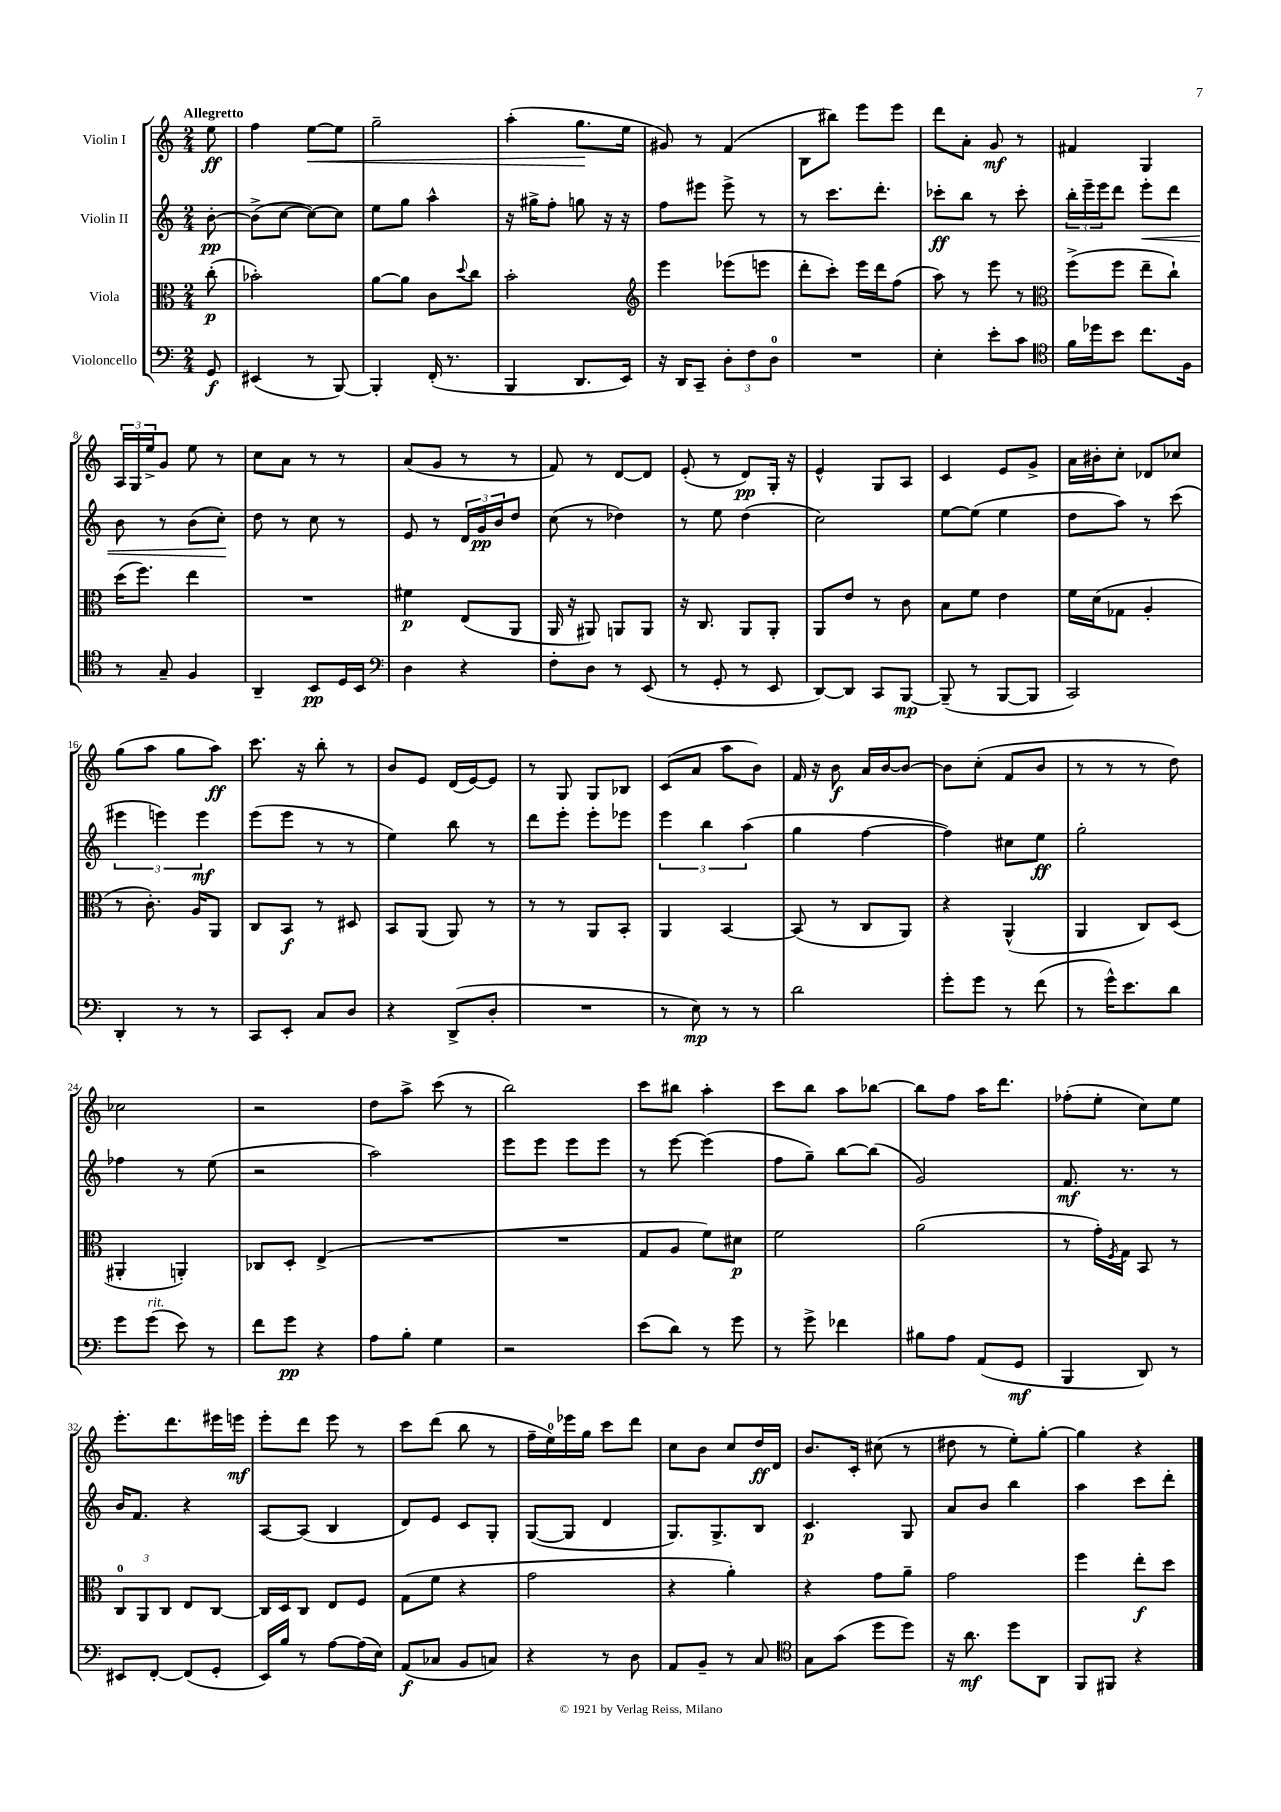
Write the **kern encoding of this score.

**kern	**kern	**kern	**kern
*staff4	*staff3	*staff2	*staff1
*clefF4	*clefC3	*clefG2	*clefG2
*k[]	*k[]	*k[]	*k[]
*M2/4	*M2/4	*M2/4	*M2/4
8GG	(8cc'	[8b'	8ee
=	=	=	=
(4EE#	2b-')	(8b^]	4ff
.	.	[8cc	.
8r	.	8cc_)	[8ee
[8BBB)	.	8cc]	8ee]
=	=	=	=
4BBB']	[8a	8ee	2gg~
.	8a]	8gg	.
(16FF'	8c	4aa^^	.
8.r	.	.	.
.	8qqdd	.	.
.	8cc	.	.
=	=	=	=
4BBB	2b'	16r	(4aa'
.	.	16gg#^	.
.	.	8ff'	.
8.DD	.	8gg	8.gg
.	.	16r	.
16EE)	.	16r	16ee
=	=	=	=
*	*clefG2	*	*
16r	4eee	8ff	8g#)
16DD	.	.	.
8CC~	.	8eee#	8r
12D'	(8eee-	8eee#^	(4f
12F	.	.	.
.	8eee	8r	.
12D	.	.	.
=	=	=	=
2r	8ddd'	8r	8B
.	8ccc')	8.ccc	8bb#)
.	16eee	.	8eee
.	16ddd	8.ddd'	.
.	(8ff	.	8eee
=	=	=	=
4E'	8aa)	8ccc-'	8ddd
.	8r	8bb	8a'
8e'	8eee	8r	8g
8c	8r	8ccc-'	8r
=	=	=	=
*clefC4	*clefC3	*	*
16f	(8ff^	24bb'	4f#
.	.	24eee~	.
16dd-	.	.	.
.	.	24eee	.
8b	8ff	8ddd	.
8.cc	8ee~	8eee'	4G
.	8cc`)	8ddd	.
16F	.	.	.
=	=	=	=
8r	(16dd	8b	24A
.	.	.	24G
.	8.ff)	.	.
.	.	.	24ee^
8G~	.	8r	8g
4F	4ee	(8b	8ee
.	.	8cc')	8r
=	=	=	=
4AA~	2r	8dd	8cc
.	.	8r	8a
8BB	.	8cc	8r
16D	.	8r	8r
16BB	.	.	.
=	=	=	=
*clefF4	*	*	*
4D	4f#	8e	(8a
.	.	8r	8g
4r	(8E	24d	8r
.	.	24g	.
.	.	24b	.
.	8AA	8dd	8r
=	=	=	=
8F'	16AA	(8cc	8f)
.	16r	.	.
8D	8AA#)	8r	8r
8r	8AA	4dd-)	[8d
(8EE	8AA	.	8d]
=	=	=	=
8r	16r	8r	(8e'
.	8.C	.	.
8GG'	.	8ee	8r
8r	8AA	(4dd	8d)
8EE	8AA'	.	16G'
.	.	.	16r
=	=	=	=
[8DD)	8AA	2cc)	4e^^
8DD]	8e	.	.
8CC	8r	.	8G
[8BBB	8c	.	8A
=	=	=	=
(8BBB~]	8B	[8ee	4c
8r	8f	(8ee]	.
[8BBB	4e	4ee	8e
8BBB]	.	.	8g^
=	=	=	=
2CC)	16f	8dd	16a
.	(16d	.	16b#'
.	8G-	8aa)	8cc'
.	4A'	8r	8d-
.	.	(8ccc	8cc-
=	=	=	=
4DD'	8r	6eee#	(8gg
.	8.c')	.	8aa
.	.	6eee)	.
8r	.	.	8gg
.	16A	.	.
.	.	6eee	.
8r	8AA	.	8aa)
=	=	=	=
8CC	8C	(8eee	8.ccc
8EE'	8BB	8eee	.
.	.	.	16r
8C	8r	8r	8bb'
8D	8D#	8r	8r
=	=	=	=
4r	8BB	4ee)	8b
.	(8AA	.	8e
(8DD^	8AA)	8bb	(16d
.	.	.	[16e)
8D'	8r	8r	8e]
=	=	=	=
2r	8r	8ddd	8r
.	8r	8eee'	8G
.	8AA	8eee'	8G
.	8BB'	8eee-	8B-
=	=	=	=
8r	4AA	6eee	(8c
8E)	.	.	8a
.	.	6bb	.
8r	[4BB	.	8aa
.	.	(6aa	.
8r	.	.	8b)
=	=	=	=
2d	(8BB]	4gg	16f
.	.	.	16r
.	8r	.	8b
.	8C	[4ff	16a
.	.	.	[16b
.	8AA)	.	8b_
=	=	=	=
8g'	4r	4ff])	8b]
8g	.	.	(8cc'
8r	(4AA^^	8cc#	8f
(8f	.	8ee	8b
=	=	=	=
8r	4AA	2gg'	8r
16g^^)	.	.	8r
8.e	.	.	.
.	8C)	.	8r
8d	(8D	.	8dd)
=	=	=	=
8g	4AA#'	4ff-	2cc-
(8g	.	.	.
8e)	4AA')	8r	.
8r	.	(8ee	.
=	=	=	=
8f	8C-	2r	2r
8g	8D'	.	.
4r	(4E^	.	.
=	=	=	=
8A	2r	2aa)	8dd
8B'	.	.	8aa^
4G	.	.	(8ccc
.	.	.	8r
=	=	=	=
2r	2r	8eee	2bb)
.	.	8eee	.
.	.	8eee	.
.	.	8eee	.
=	=	=	=
(8e	8G	8r	8ccc
8d)	8A	[8eee	8bb#
8r	8f)	(4eee]	4aa'
8g	8d#	.	.
=	=	=	=
8r	2f	8ff	8ccc
8g^	.	8gg~)	8bb
4f-	.	[8bb	8aa
.	.	(8bb]	[8bb-
=	=	=	=
8B#	(2a	2g)	8bb-]
8A	.	.	8ff
(8AA	.	.	16aa
.	.	.	8.ddd
8GG	.	.	.
=	=	=	=
4BBB	8r	8.f	(8ff-'
.	16g')	.	8ee'
.	8qF	.	.
.	16G	8.r	.
8DD)	8BB	.	8cc)
8r	8r	8r	8ee
=	=	=	=
8EE#	12C	16b	8.eee'
.	.	8.f	.
.	12AA	.	.
[8FF'	.	.	.
.	12C	.	.
.	.	.	8.ddd
(8FF]	8E	4r	.
8GG'	[8C	.	16eee#
.	.	.	16eee
=	=	=	=
16EE)	16C]	[8A	8eee'
16B	16D	.	.
8r	8C	(8A]	8ddd
[8A	8E	4B	8eee
(16A]	8F	.	8r
16E)	.	.	.
=	=	=	=
(8AA	(8G	8d)	8ccc
8C-	8f	8e	(8ddd
8BB	4r	8c	8bb
8C)	.	8G'	8r
=	=	=	=
4r	2g	([8G	16ff~
.	.	.	16ee)
.	.	8G]	16eee-
.	.	.	16gg
8r	.	4d	8ccc
8D	.	.	8ddd
=	=	=	=
8AA	4r	8.G)	8cc
8BB~	.	.	8b
.	.	8.G^	.
8r	4a')	.	8cc
8C	.	8B	16dd
.	.	.	16d
=	=	=	=
*clefC4	*	*	*
8G	4r	4.c	8.b
(8g	.	.	.
.	.	.	16c'
8dd	8g	.	(8cc#
8dd)	8a~	8G	8r
=	=	=	=
16r	2g	8a	8dd#
8.a	.	.	.
.	.	8b	8r
8dd	.	4bb	8ee')
8AA	.	.	[8gg'
=	=	=	=
8FF	4ff	4aa	4gg]
8FF#	.	.	.
4r	8ee'	8ccc	4r
.	8dd	8ddd'	.
==	==	==	==
*-	*-	*-	*-
